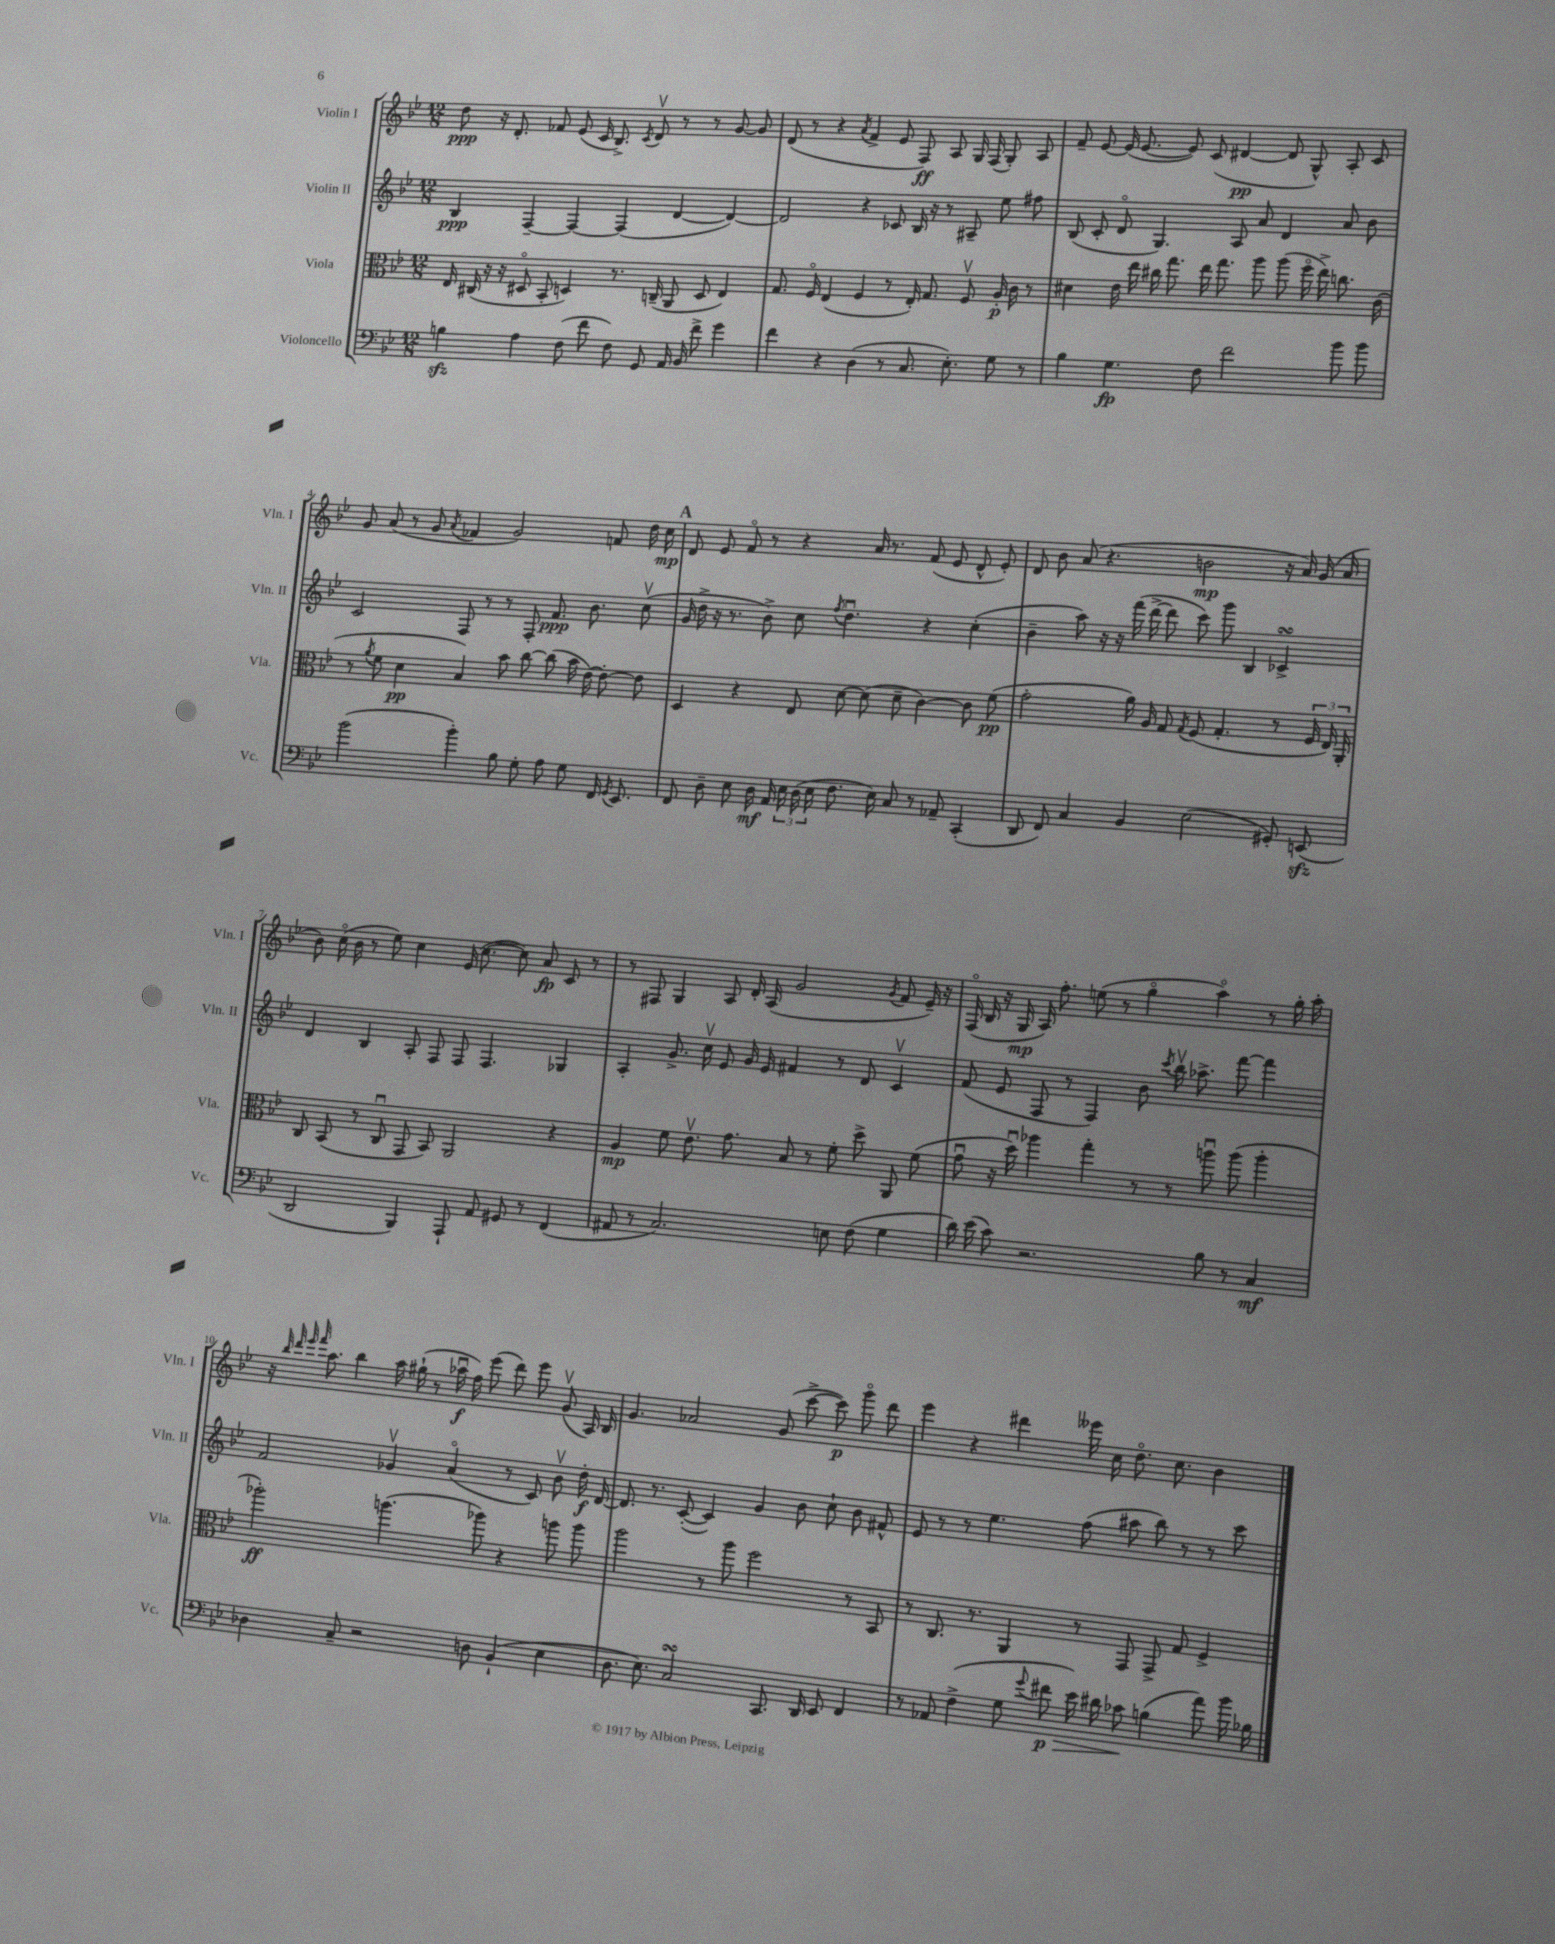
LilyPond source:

<<
\new StaffGroup <<
\new Staff = "s0" \with { instrumentName = "Violin I" shortInstrumentName = "Vln. I" } {
    \clef treble \key bes \major \numericTimeSignature \time 12/8
    \autoBeamOff d''8\ppp r16 d'8.-. fes'8 ees'8( c'16 bes8.->) \acciaccatura { c'8 } d'8\upbow r8 r8 g'8~ g'8 |
    d'8( r8 r4 \acciaccatura { a'8 } f'4-> ees'8 f8\ff) a8 g16 f16( g8-.) a8 |
    f'8-- ees'8~ ees'16( ees'8.~ ees'8) c'8( dis'4~\pp dis'8 g8-^) a8-. c'8 |
    g'8 a'8( r8 g'8 \acciaccatura { a'8 } fes'4 g'2) f'8 d''16 c''16\mp |
    \mark \markup { \bold "A" } d'8 ees'8 f'8\flageolet r8 r4 a'16 r8. f'8( ees'8 d'8-^ ees'8-.) |
    d'8 bes'8 a'8( r4. b'2\mp r16 a'16) g'16( a'16 |
    bes'8) c''16\flageolet( bes'16 r8 ees''8) c''4 ees'16( c''8.~ c''8) a'8\fp c'8 r8 |
    r8 fis8 g4 a8 d'16-. a16( g'2 \acciaccatura { g'8 } f'8 ees'16--) r16 |
    f16\flageolet( bes16 r16 g16\mp a16) f''8.-. e''8( r8 g''4\flageolet a''4\flageolet) r8 g''16-. a''16-. |
    r16 \grace { bes''32 d'''32 ees'''32 f'''32 } a''8. bes''4 a''16 gis''16-!( r8 aes''16\downbow\f f''16) ees'''8( d'''8) ees'''8 g'8\upbow( a16) bes16 |
    g'4. aes'2 g'8( c'''8~-> c'''8\p) g'''8\flageolet d'''8 |
    ees'''4 r4 dis'''4 eeses'''16 c''16 d''8.\flageolet c''8. bes'4 \bar "|." |
}
\new Staff = "s1" \with { instrumentName = "Violin II" shortInstrumentName = "Vln. II" } {
    \clef treble \key bes \major \numericTimeSignature \time 12/8
    \autoBeamOff bes4\ppp f4~-- f4~ f4( d'4~ d'4~) |
    d'2 r4 ces'8 bes16 r16 r8 ais8-- ees''8 fis''8 |
    bes8( c'8-. d'8\flageolet g4.) a8 a'8 d'4 a'8 bes'8 |
    c'2 f8 r8 r8 f8-. f'8.\ppp bes'8. c''8\upbow( |
    \mark \markup { \bold "A" } g'16 d''16-> r16 r8. bes'8->) c''8 \acciaccatura { f''8 } d''4.\downbow r4 c''4-.( |
    bes'4-- a''8) r16 r16 f'''16( d'''16~-> d'''8 c'''8) g'''8 bes4 ces'4->\turn |
    d'4 bes4 a8-. f8 f8 f4. ges4 |
    a4-. g'8.-> c''16\upbow ees'8 g'16 ees'16 fis'4 r8 d'8 c'4\upbow |
    f'8( ees'8 f8 r8 f4) bes'8 \acciaccatura { c'''8 } bes''16\upbow aes''8.-> f'''8~ f'''4 |
    f'2 ges'4\upbow a'4\flageolet( r8 c'8) bes'8\upbow d''16-.\f d'16~ |
    d'8. r8. c'8~-.( c'4) g'4 bes'8 c''8-! bes'8 fis'8-^ |
    ees'8 r8 r8 ees''4. f''8( ais''8 bes''8) r8 r8 c'''8 \bar "|." |
}
\new Staff = "s2" \with { instrumentName = "Viola" shortInstrumentName = "Vla." } {
    \clef alto \key bes \major \numericTimeSignature \time 12/8
    \autoBeamOff ees16 cis16( r16 r16 dis8\flageolet bes,8-. d4) r8. c16--( a,8 d8 ees4) |
    g8. f16\flageolet ees4( f4 r8 ees16-.) g8. f8\upbow a16-.\p c'16 r8 |
    dis'4 ees'16 ees''16 cis''16 g''8. ees''16 g''8. a''8 a''8( f''16\flageolet ees''16->) c''8. c'16( |
    r8 \acciaccatura { a'8 } f'8 d'4\pp bes4) bes'8 c''8~ c''8( bes'16 ees'16~) ees'8~-. ees'8 |
    \mark \markup { \bold "A" } d4 r4 ees8 d'8~ d'8( d'8-- c'4~) c'8 f'8\pp( |
    g'2-. a'16) a16 g8 \acciaccatura { g8 } f8( g4.-. r8 \tuplet 3/2 { f16 ees16) a,16-. } |
    c8 bes,8( r8 c8\downbow g,8 bes,8) a,2 r4 |
    a4\mp f'8 ees'8.\upbow g'8. bes8 r8 f'8-. d''8-> a,8 f'8( |
    g'8\downbow r16 d''16\downbow) aes''4 g''4-. r8 r8 a''8\downbow a''8( a''4-. |
    aes''2-.\ff) a''4.( aes''8) r4 a''8 a''8 |
    a''2 r8 a''8 f''2 r8 bes,8 |
    r8 c8. r8. a,4 r8 g,8 g,8-> g8 f4-> \bar "|." |
}
\new Staff = "s3" \with { instrumentName = "Violoncello" shortInstrumentName = "Vc." } {
    \clef bass \key bes \major \numericTimeSignature \time 12/8
    \autoBeamOff b4\sfz a4 f8( f'8 f8) g,8 a,16 bes,16 f'8-> g'4 |
    f'4 r4 d4( r8 c8. ees8.-.) g8 r8 |
    bes4 g4.\fp f8 f'2 bes'8 bes'8 |
    bes'2( bes'4-.) bes8 g8-. a8 g8 f,16 \acciaccatura { g,8 } ees,8. |
    \mark \markup { \bold "A" } f,8 d8-- ees8 d16\mf a,16 \tuplet 3/2 { ees16 d16( ees16 } f8. ees16) c8 r8 aes,8-- c,4-.( |
    d,8 f,8) c4 bes,4 ees2( gis,8-.) e,8\sfz( |
    d,2 bes,,4) a,,8-! a,8 gis,8 r8 f,4( |
    ais,8 r8 c2.) e8 f8( g4 |
    d'16) ees'16( c'8) r2. bes8 r8 c4\mf |
    des4 c8-- r2 d8 bes,4-!( ees4 |
    d8. ees8.) c2\turn c,8. d,16 ees,8 f,4 |
    r8 aes,8 f4->( g8 \appoggiatura { g'8 } fis'8\p\> ees'16) dis'16 ces'8\! b4( a'8) bes'16 bes16 \bar "|." |
}
>>
>>
